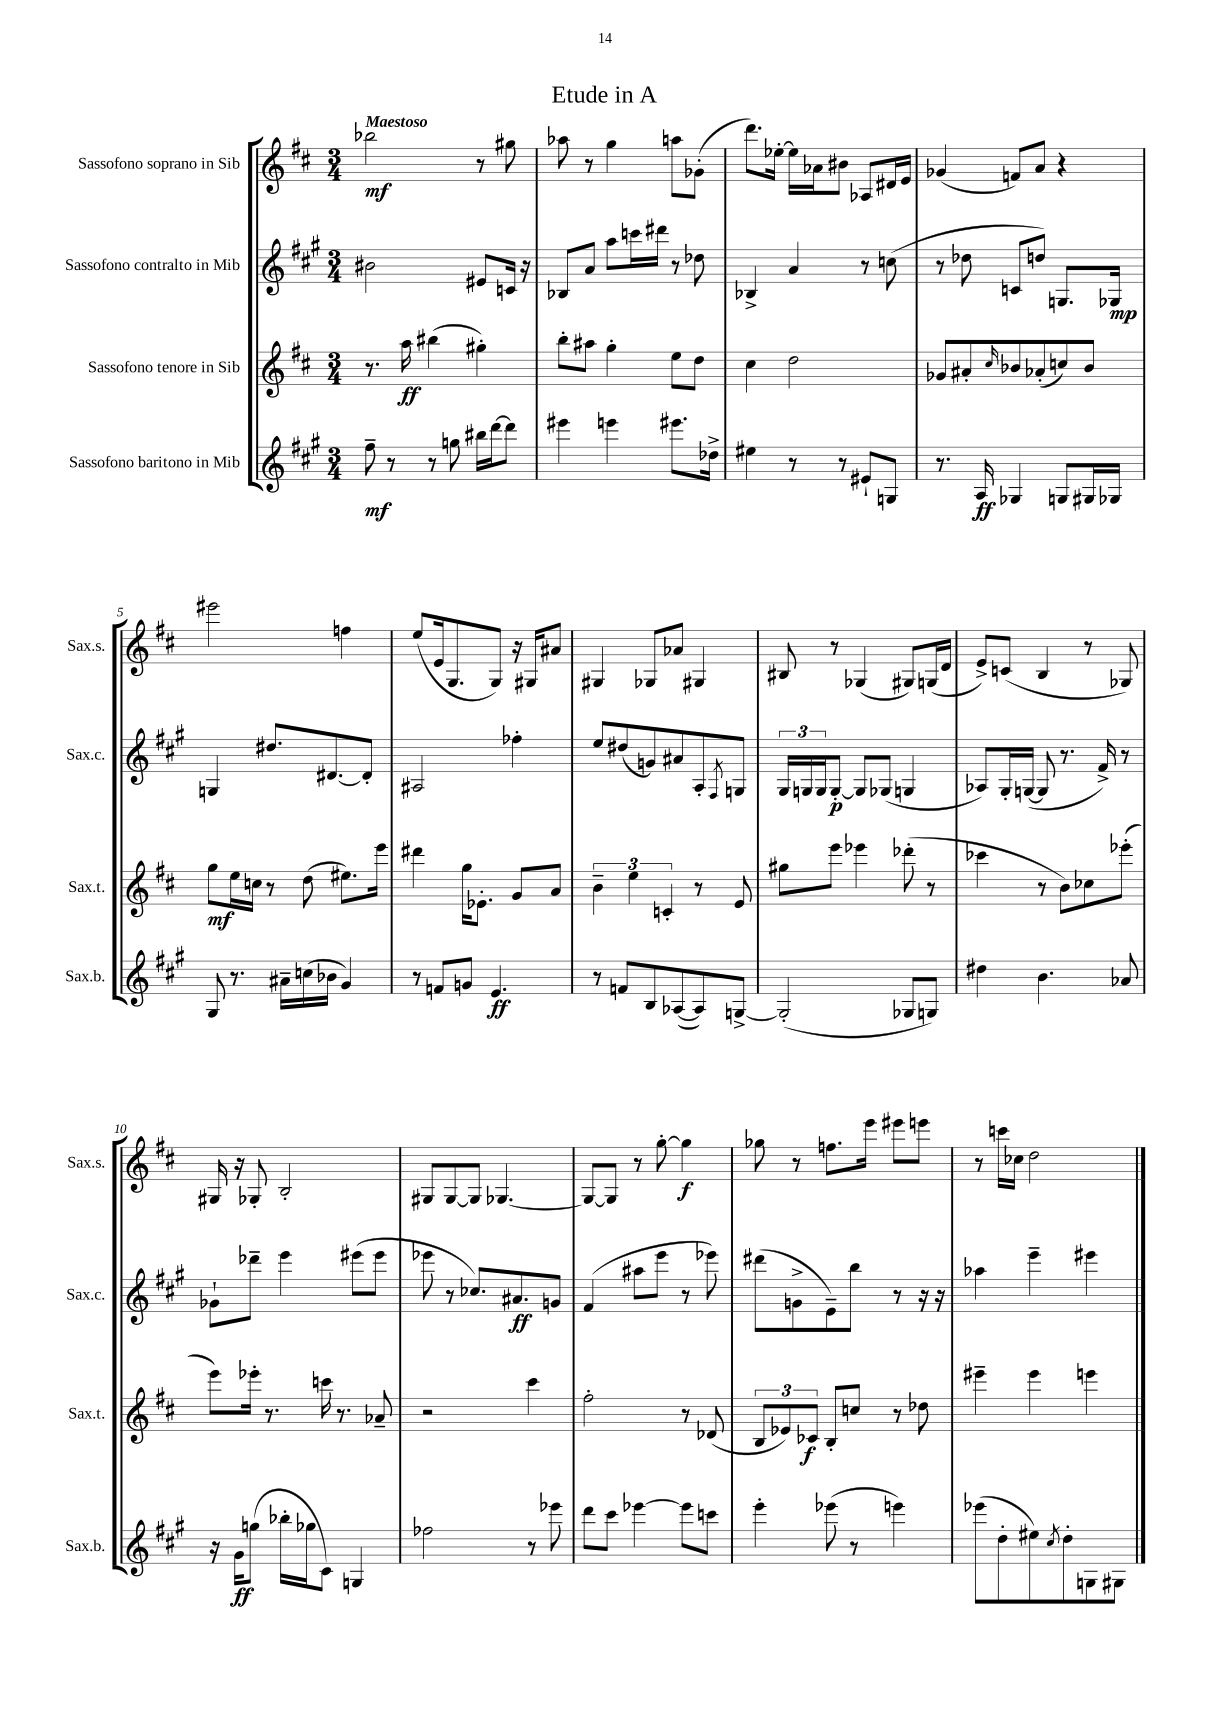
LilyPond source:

\header { title = "Etude in A" }
<<
\new StaffGroup <<
\new Staff = "s0" \with { instrumentName = "Sassofono soprano in Sib" shortInstrumentName = "Sax.s." } {
    \clef treble \key d \major \numericTimeSignature \time 3/4 \tempo "Maestoso"
    bes''2\mf r8 gis''8 |
    aes''8 r8 g''4 a''8 ges'8-.( |
    d'''8.) ees''16~-. ees''16 aes'16 bis'8 aes8 dis'16 e'16 |
    ges'4( f'8) a'8 r4 |
    eis'''2 f''4 |
    e''8( e'16 g8. g8) r16 gis16 ais'8 |
    gis4 ges8 aes'8 gis4 |
    bis8 r8 ges4( gis8) g16( d'16 |
    e'8->) c'8( b4 r8 ges8) |
    gis16 r16 ges8-. b2-. |
    gis8 gis8~ gis8 ges4.~ |
    ges8~ ges8 r8 g''8~-. g''4\f |
    ges''8 r8 f''8. e'''16 eis'''8 e'''8 |
    r8 c'''16 ces''16 d''2 \bar "|." |
}
\new Staff = "s1" \with { instrumentName = "Sassofono contralto in Mib" shortInstrumentName = "Sax.c." } {
    \clef treble \key a \major \numericTimeSignature \time 3/4
    bis'2 eis'8 c'16 r16 |
    bes8 a'8 a''8 c'''16 dis'''16 r8 des''8 |
    bes4-> a'4 r8 c''8( |
    r8 des''8 c'8 d''8) g8. ges16\mp |
    g4 dis''8. dis'8.~ dis'8-. |
    ais2 fes''4-. |
    e''8 dis''8( g'8) ais'8 a8-. \acciaccatura { fis8 } g8 |
    \tuplet 3/2 { gis16 g16 g16 } g8~-.\p g8 ges8( g4 |
    aes8) gis16-. g16~( g8 r8. fis'16->) r8 |
    ges'8-! des'''8-- e'''4 eis'''8( eis'''8 |
    ees'''8 r8 ces''8.) ais'8.\ff g'8 |
    fis'4( ais''8 e'''8 r8 ees'''8) |
    dis'''8( g'8-> e'8--) b''8 r8 r16 r16 |
    aes''4 e'''4-- eis'''4 \bar "|." |
}
\new Staff = "s2" \with { instrumentName = "Sassofono tenore in Sib" shortInstrumentName = "Sax.t." } {
    \clef treble \key d \major \numericTimeSignature \time 3/4
    r8. a''16\ff bis''4( gis''4-.) |
    b''8-. ais''8 g''4-. e''8 d''8 |
    cis''4 d''2 |
    ges'8 ais'8-. \grace { cis''16 } bes'8 aes'8-.( c''8) bes'8 |
    g''8\mf e''16 c''16 r8 d''8( eis''8.) e'''16 |
    dis'''4 g''16 ees'8.-. g'8 a'8 |
    \tuplet 3/2 { b'4-- e''4 c'4-. } r8 e'8 |
    gis''8 e'''8 ees'''4 des'''8-.( r8 |
    ces'''4 r8 b'8) ces''8 ees'''8-.( |
    e'''8) ees'''16-. r8. c'''16 r8. aes'8-- |
    r2 cis'''4 |
    fis''2-. r8 des'8( |
    \tuplet 3/2 { b8 ees'8) ces'8\f } b8-. c''8 r8 des''8 |
    eis'''4-- eis'''4 e'''4 \bar "|." |
}
\new Staff = "s3" \with { instrumentName = "Sassofono baritono in Mib" shortInstrumentName = "Sax.b." } {
    \clef treble \key a \major \numericTimeSignature \time 3/4
    fis''8--\mf r8 r8 g''8 bis''16 d'''16~ d'''8 |
    eis'''4 e'''4 eis'''8. des''16-> |
    eis''4 r8 r8 eis'8-! g8 |
    r8. a16\ff ges4 g8 gis16 ges16 |
    gis8 r8. ais'16-- c''16( bes'16 gis'4) |
    r8 f'8 g'8 e'4.\ff |
    r8 f'8 b8 aes8~( aes8) g8~-> |
    g2-.( ges8 g8) |
    dis''4 b'4. aes'8 |
    r16 gis'16\ff g''8( bes''16-. ges''16 cis'8) g4 |
    fes''2 r8 ees'''8 |
    d'''8 cis'''8 ees'''4~ ees'''8 c'''8 |
    e'''4-. ees'''8( r8 e'''4) |
    ees'''8( d''8-. eis''8) \acciaccatura { cis''8 } d''8-. g8 gis8 \bar "|." |
}
>>
>>
